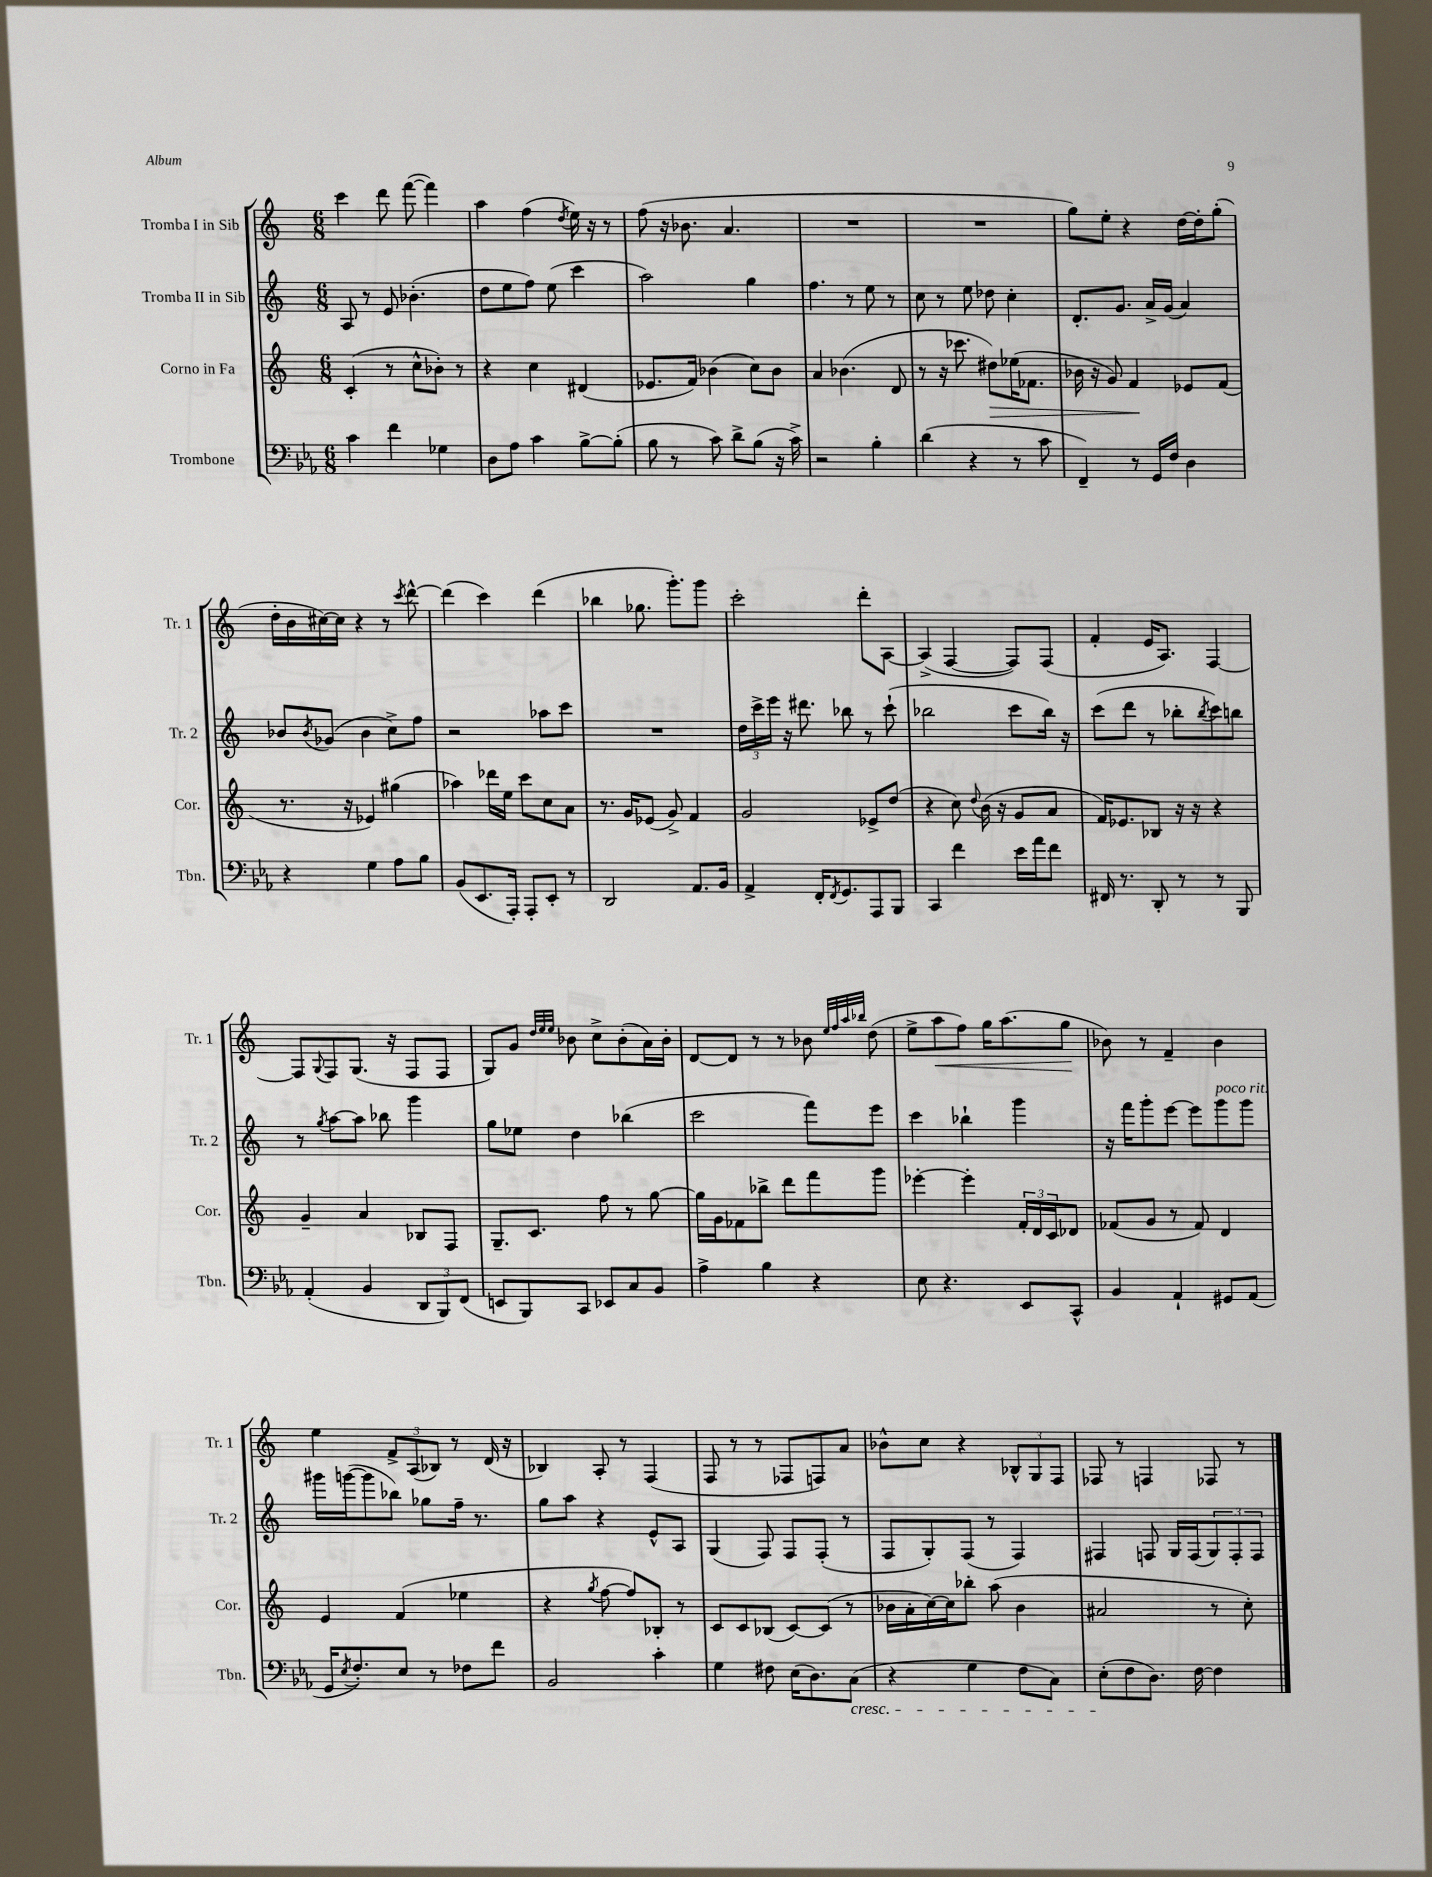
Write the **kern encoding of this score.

**kern	**kern	**dynam	**kern	**kern	**dynam
*part4	*part3	*part3	*part2	*part1	*part1
*staff4	*staff3	*staff3	*staff2	*staff1	*staff1
*I"Trombone	*I"Corno in Fa	*	*I"Tromba II in Sib	*I"Tromba I in Sib	*
*I'Tbn.	*I'Cor.	*	*I'Tr. 2	*I'Tr. 1	*
*clefF4	*clefG2	*	*clefG2	*clefG2	*
*k[b-e-a-]	*k[]	*	*k[]	*k[]	*
*M6/8	*M6/8	*	*M6/8	*M6/8	*
=10	=10	=10	=10	=10	=10
4c\	(4c'/	.	8A/	4ccc\	.
.	.	.	8r	.	.
4f\	8r	.	8e/	8ddd\	.
.	8cc^^\L	.	(4.b-X'\	([8fff\	.
4G-X\	8b-X'\J)	.	.	4fff\])	.
.	8r	.	.	.	.
=11	=11	=11	=11	=11	=11
8D\L	4r	.	8dd\L	4aa\	.
8A-\J	.	.	8ee\	.	.
4c\	4cc\	.	8ff\J)	(4ff\	.
.	.	.	(8ee\	.	.
.	.	.	.	8qdd/	.
[8B-^\L	(4d#X/	.	4ccc\	16ee\)	.
.	.	.	.	16r	.
(8B-'\J]	.	.	.	8r	.
=12	=12	=12	=12	=12	=12
8B-\	8.e-X/L	.	2aa\)	(8ff\	.
8r	.	.	.	16r	.
.	16f/Jk)	.	.	8.b-X\	.
8c\)	(4b-X\	.	.	.	.
8d^\L	.	.	.	4.a/	.
(8B-\J	8cc\L)	.	4gg\	.	.
16r	8b-\J	.	.	.	.
16c^\)	.	.	.	.	.
=13	=13	=13	=13	=13	=13
2r	4a/	.	4.ff\	2.r	.
.	(4.b-X\	.	.	.	.
.	.	.	8r	.	.
4B-'\	.	.	8ee\	.	.
.	8d/	.	8r	.	.
=14	=14	=14	=14	=14	=14
(4d\	8r	.	8cc\	2.r	.
.	16r	.	8r	.	.
.	8.ccc-X\	.	.	.	.
4r	.	.	8ee\	.	.
!	!	!LO:HP:b	!	!	!
.	8dd#X\L)	>	8dd-X\	.	.
8r	(16ee-X\K	.	4cc'\	.	.
.	8.f-X\J	.	.	.	.
8c\	.	.	.	.	.
=15	=15	=15	=15	=15	=15
4FF~/)	16b-X\	.	8.d'/L	8gg\L)	.
.	16r	.	.	.	.
.	8g/)	.	.	8ee'\J	.
.	.	.	8.g/J	.	.
8r	4f/	.	.	4r	.
16GG/LL	.	.	16a^/LL	.	.
16F/JJ	.	.	(16g/JJ	.	.
4D\	8e-X/L	]	4a/)	[16dd\LL	.
.	.	.	.	16dd'\J]	.
.	(8f/J	.	.	(8gg'\J	.
!!LO:LB:g=z
=16	=16	=16	=16	=16	=16
4r	8.r	.	8b-X/L	16dd'\LL	.
.	.	.	.	16b\	.
.	.	.	8qb-/	.	.
.	.	.	(8g-X/J	[16cc#X\)	.
.	16r	.	.	16cc#\JJ]	.
4G\	4e-X/)	.	4b-\	4r	.
8A-\L	(4gg#X\	.	8cc^\L)	8r	.
.	.	.	.	8qccc/	.
8B-\J	.	.	8ff\J	[8ddd^^\	.
=17	=17	=17	=17	=17	=17
(8BB-/L	4aa-X\)	.	2r	(4ddd\]	.
8.EE-/	.	.	.	.	.
.	16ddd-X\LL	.	.	4ccc\)	.
16AAA-'/Jk)	16ee\JJ	.	.	.	.
8AAA-'/L	8ccc\L	.	.	.	.
8EE-'/J	8cc\	.	8aa-X\L	(4ddd\	.
8r	8a\J	.	8ccc\J	.	.
=18	=18	=18	=18	=18	=18
2DD/	8.r	.	2.r	4bb-X\	.
.	16g/KL	.	.	.	.
.	(8e-X/J	.	.	8.gg-X\	.
.	8g^/)	.	.	.	.
.	.	.	.	8.ggg'\L)	.
8.AA-/L	4f/	.	.	.	.
.	.	.	.	8ggg\J	.
16BB-/Jk	.	.	.	.	.
=19	=19	=19	=19	=19	=19
4AA-^/	2g/	.	24dd\LL	2ccc'\	.
.	.	.	24ccc^\	.	.
.	.	.	24eee\JJ	.	.
.	.	.	16r	.	.
.	.	.	8.ddd#X\	.	.
16FF'/KL	.	.	.	.	.
8qFF/	.	.	.	.	.
8.GG/	.	.	.	.	.
.	.	.	8bb-X\	.	.
8AAA-/	8e-X^/L	.	8r	8ddd'\L	.
8BBB-/J	(8dd/J	.	(8ccc`\	[8A\J	.
=20	=20	=20	=20	=20	=20
4CC/	4r	.	2bb-X\	(4A^/]	.
4f\	8cc\)	.	.	[4F/	.
.	8qqdd/	.	.	.	.
.	(16b\	.	.	.	.
.	16r	.	.	.	.
16e-\LL	8g/L	.	8ccc\L	8F/L])	.
16a-\J	.	.	.	.	.
8f\J	8a/J	.	16bb-\Jk)	(8F/J	.
.	.	.	16r	.	.
=21	=21	=21	=21	=21	=21
16FF#X/	16f/KL)	.	(8ccc\L	4f'/	.
8.r	8.e-X/	.	.	.	.
.	.	.	8ddd\J	.	.
8DD'/	8B-X/J	.	8r	16e/KL	.
.	.	.	.	8.A/J)	.
8r	16r	.	8bb-X'\L	.	.
.	16r	.	.	.	.
.	.	.	8qbb-/	.	.
8r	4r	.	8ccc\)	[4F/	.
8BBB-/	.	.	8bbn\J	.	.
!!LO:LB:g=z
=22	=22	=22	=22	=22	=22
(4AA-'/	4g~/	.	8r	8F/L]	.
.	.	.	8qgg/	8qqG/	.
.	.	.	[8aa\L	8F/	.
4BB-/	4a/	.	8aa\J]	(8.G/J	.
.	.	.	8bb-X\	.	.
.	.	.	.	16r	.
12DD/L	8B-X/L	.	4ggg\	8F/L	.
12BBB-/)	.	.	.	.	.
.	8F/J	.	.	8F/J	.
(12FF/J	.	.	.	.	.
=23	=23	=23	=23	=23	=23
8EEn/L	8.G~/L	.	8gg\L	8G/L)	.
8BBB-/)	.	.	8ee-X\J	8g/J	.
.	8.c/J	.	.	.	.
.	.	.	.	32qqdd/LLL	.
.	.	.	.	32qqee/	.
.	.	.	.	32qqee/JJJ	.
8CC/J	.	.	4dd\	8b-X\	.
8EE-X/L	8ff\	.	.	8cc^\L	.
8C/	8r	.	(4bb-X\	(8b-'\	.
8BB-/J	[8gg\	.	.	16a\L)	.
.	.	.	.	16b-'\JJ	.
=24	=24	=24	=24	=24	=24
4A-^\	16gg\LL]	.	2ccc\	[8d/L	.
.	16g\J	.	.	.	.
.	8f-X\	.	.	8d/J]	.
4B-\	8bb-X^\J	.	.	8r	.
.	8ddd\L	.	.	8r	.
4r	8fff\	.	8fff\L)	8b-X\	.
.	.	.	.	32qqee/LLL	.
.	.	.	.	32qqff/	.
.	.	.	.	32qqaa/	.
.	.	.	.	32qqbb-X/JJJ	.
.	8ggg\J	.	8eee\J	(8dd\	.
=25	=25	=25	=25	=25	=25
8E-\	[4eee-X'\	.	4ccc\	8ee^\L	.
!	!	!	!	!	!LO:HP:b
4.r	.	.	.	8aa\	<
.	4eee-'\]	.	4bb-X`\	8ff\J)	.
.	.	.	.	16gg\KL	.
.	.	.	.	(8.aa\	.
8EE-/L	24f'/LL	.	4ggg\	.	.
.	24d/	.	.	.	.
.	24c/J	.	.	.	.
8CC^^/J	8d-X/J	.	.	8gg\J	.
.	.	.	.	.	[
=26	=26	=26	=26	=26	=26
4BB-/	(8f-X/L	.	16r	8b-X\)	.
.	.	.	16fff\KL	.	.
.	8g/J	.	8ggg'\	8r	.
4AA-`/	8r	.	[8eee\J	4f~/	.
.	8f-/)	.	8eee\L]	.	.
!	!	!	!LO:TX:a:i:t=poco rit.	!	!
8GG#X/L	4d/	.	8ggg\	4b-\	.
(8AA-/J	.	.	8ggg\J	.	.
!!LO:LB:g=z
=27	=27	=27	=27	=27	=27
16GG/KL	4e/	.	16ggg#X\LL	4ee\	.
8qE-/	.	.	.	.	.
8.F'/)	.	.	([16gggn\J	.	.
.	.	.	8ggg\]	.	.
8E-/J	(4f/	.	8bb-X\J)	12f^/L	.
.	.	.	.	(12A/	.
8r	.	.	8gg-X\L	.	.
.	.	.	.	12B-X/J)	.
8F-X\L	4ee-X\	.	16ff~\Jk	8r	.
.	.	.	8.r	.	.
8f\J	.	.	.	(16d/	.
.	.	.	.	16r	.
=28	=28	=28	=28	=28	=28
2BB-/	4r	.	8gg\L	4B-X/)	.
.	.	.	8aa\J	.	.
.	8qgg/	.	.	.	.
.	[8ff\	.	4r	8A'/	.
.	8ff/L])	.	.	8r	.
4c'\	8B-X'/J	.	8e^^/L	(4F/	.
.	8r	.	8A/J	.	.
=29	=29	=29	=29	=29	=29
4G\	8c/L	.	(4G/	8F/	.
.	8c/	.	.	8r	.
8F#X\	(8B-X/J	.	8F/)	8r	.
(16E-\KL	[8c/L)	.	8F/L	8F-X/L	.
8.D\)	.	.	.	.	.
.	(8c/J]	.	(8F'/J	8Fn/)	.
!LO:TX:b:i:t=cresc.	!	!	!	!	!
(8C\J	8r	.	8r	8a/J	.
=30	=30	=30	=30	=30	=30
4r	16b-X\LL	.	8F/L	8b-X^^\L	.
.	16a'\	.	.	.	.
.	[16cc\)	.	8G'/)	8cc\J	.
.	16cc\J]	.	.	.	.
4G\	8bb-X'\J	.	(8F/J	4r	.
.	(8aa\	.	8r	.	.
8F\L	4b-\	.	4F/)	12B-X^^/L	.
.	.	.	.	12G/	.
8C\J)	.	.	.	.	.
.	.	.	.	12F/J	.
=31	=31	=31	=31	=31	=31
(8E-'\L	2a#X/	.	4F#X/	8F-X/	.
8F\	.	.	.	8r	.
8.D\J)	.	.	8Fn/	4Fn/	.
.	.	.	16G/LL	.	.
[16F\	.	.	(16F/J	.	.
4F\]	8r	.	12G/)	8F-X/	.
.	.	.	12F'/	.	.
.	8cc'\)	.	.	8r	.
.	.	.	12F/J	.	.
==	==	==	==	==	==
*-	*-	*-	*-	*-	*-
